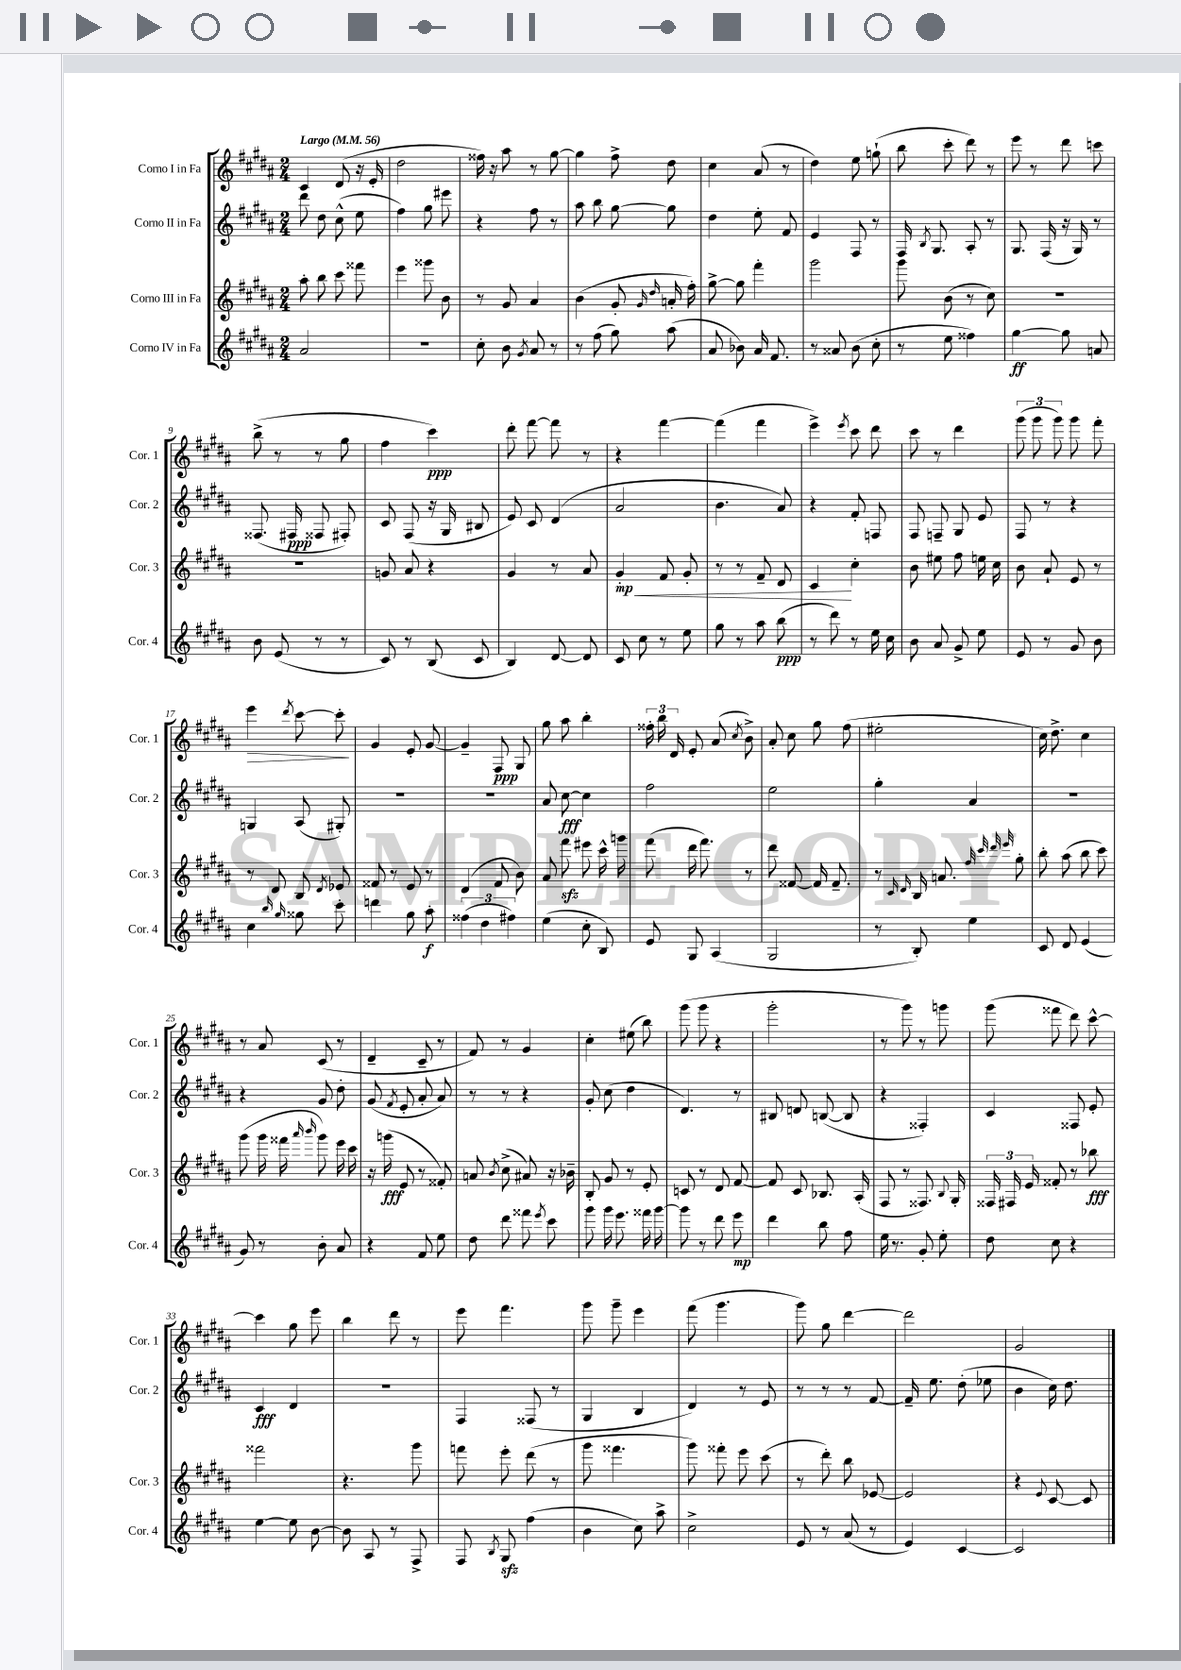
<<
\new StaffGroup <<
\new Staff = "s0" \with { instrumentName = "Corno I in Fa" shortInstrumentName = "Cor. 1" } {
    \clef treble \key b \major \numericTimeSignature \time 2/4 \tempo "Largo" 4 = 56
    \autoBeamOff cis'4 dis'8( r16 e'16-. |
    dis''2 |
    fisis''16) r16 ais''8 r8 gis''8~ |
    gis''4 fis''8-> dis''8 |
    cis''4 ais'8( r8 |
    dis''4) e''8 g''8-!( |
    b''8 cis'''8-. dis'''8) r8 |
    e'''8 r8 dis'''8 c'''8 |
    b''8->( r8 r8 gis''8 |
    fis''4 cis'''4\ppp) |
    dis'''8-. fis'''8~ fis'''8 r8 |
    r4 fis'''4~ |
    fis'''4( fis'''4 |
    e'''4->) \acciaccatura { e'''8 } cis'''8 dis'''8 |
    cis'''8 r8 dis'''4 |
    \tuplet 3/2 { gis'''8( gis'''8 gis'''8) } gis'''8 fis'''8-. |
    e'''4\> \acciaccatura { dis'''8 } cis'''8~ cis'''8-.\! |
    gis'4 e'8-. gis'8~ |
    gis'4-- fis8\ppp gis8 |
    gis''8 ais''8 b''4-. |
    \tuplet 3/2 { fisis''16-. b''16 dis'16 } e'8-. ais'8( \acciaccatura { cis''8 } b'8->) |
    ais'8-. cis''8 gis''8 fis''8( |
    eis''2-. |
    cis''16) dis''8.-> cis''4 |
    r8 ais'8 cis'8( r8 |
    dis'4-- cis'8-- r8 |
    fis'8) r8 gis'4 |
    cis''4-. eis''8( b''8) |
    gis'''8( gis'''8 r4 |
    gis'''2-. |
    r8 gis'''8) r8 g'''8 |
    gis'''8( fisis'''8 dis'''8) cis'''8~-^ |
    cis'''4 gis''8 e'''8 |
    b''4 dis'''8 r8 |
    e'''8 fis'''4. |
    gis'''8 gis'''8-- e'''4 |
    fis'''8( gis'''4. |
    gis'''8) gis''8 dis'''4~ |
    dis'''2 |
    gis'2 \bar "|." |
}
\new Staff = "s1" \with { instrumentName = "Corno II in Fa" shortInstrumentName = "Cor. 2" } {
    \clef treble \key b \major \numericTimeSignature \time 2/4
    \autoBeamOff dis'''8 dis''8 cis''8-^( e''8 |
    fis''4) gis''8 eis'''8 |
    r4 fis''8 r8 |
    ais''8 b''8 gis''8~ gis''8 |
    dis''4 e''8-. fis'8 |
    e'4 fis8 r8 |
    fis16 \acciaccatura { b8 } gis8. ais8-. r8 |
    gis8. fis16( r16 gis16) r8 |
    fisis8.( fis16\ppp fisis8 fis8-.) |
    cis'8 fis8( r16 gis16 bis8 |
    e'8) cis'8 dis'4( |
    ais'2 |
    b'4. ais'8) |
    r4 fis'8-. f8 |
    fis8 f8-- gis8 e'8 |
    fis8 r8 r4 |
    g4 ais8( gis8-.) |
    R2 |
    R2 |
    ais'8 cis''8~\fff cis''4 |
    fis''2 |
    e''2 |
    gis''4-. ais'4 |
    R2 |
    r4 gis'8 dis''8-. |
    gis'8( \acciaccatura { fis'8 } e'8-. ais'8-. ais'8) |
    r8 r8 r4 |
    gis'8-. cis''8( dis''4 |
    dis'4.) r8 |
    bis8 d'8 b8~( b8 |
    r4 fisis4-.) |
    cis'4 fisis8 e'8-. |
    cis'4\fff dis'4 |
    r2 |
    fis4 fisis8( r8 |
    gis4 b4 |
    dis'4) r8 e'8 |
    r8 r8 r8 fis'8~ |
    fis'16-- e''8. dis''8-.( ees''8 |
    b'4 cis''16) dis''8. \bar "|." |
}
\new Staff = "s2" \with { instrumentName = "Corno III in Fa" shortInstrumentName = "Cor. 3" } {
    \clef treble \key b \major \numericTimeSignature \time 2/4
    \autoBeamOff ais''8-. b''8 cis'''8 fisis'''8 |
    e'''4 gisis'''8 b'8 |
    r8 gis'8 ais'4 |
    b'4( gis'8-. \grace { gis'16 dis''16 } a'16-. fis''16-.) |
    gis''8~-> gis''8 fis'''4-. |
    gis'''2 |
    gis'''8 b'8( r8 cis''8) |
    r2 |
    R2 |
    g'8 ais'8 r4 |
    gis'4 r8 ais'8 |
    gis'4-.\mp\< fis'8 gis'8-. |
    r8 r8 fis'8-- dis'8 |
    cis'4\! cis''4-. |
    b'8 eis''8 fis''8 e''16 cis''16 |
    b'8 ais'8-! e'8 r8 |
    r8 dis'8 b8 \acciaccatura { dis'8 } ees'8 |
    fisis'8 r8 e'8 r8 |
    dis'4( fis'8 b'8) |
    ais'8 fis'''8\sfz eis'''8 cis'''16-^ g'''16 |
    fis'''8( dis'''16 fis'''8.) r8 |
    dis'''8 fisis'8~ fisis'16 fisis'8.-- |
    r8 \grace { cis'16 dis'16 } b16 a'8. \grace { fis''32 cis'''32 dis'''32 e'''32 } gis''8-. |
    b''8-. ais''8( b''8 cis'''8) |
    gis'''8( gis'''16 fisis'''16 \grace { ais'''16 b'''16 } gis'''8) e'''16 cis'''16 |
    r16 g'''16\fff( e'8 r8 fisis'8-.) |
    a'8 \acciaccatura { b'8 } cis''8->( ais'8) r16 bes'16-- |
    b8-. gis'8 r8 e'8-. |
    c'8 r8 dis'8 fis'8~ |
    fis'8 cis'8 bes8. ais16-.( |
    fis8 r8 fisis8.) \appoggiatura { b8 } gis16-. |
    \tuplet 3/2 { fisis16 fis16 e'16 } fisis'8-. r8 bes''8\fff |
    fisis'''2 |
    r4. gis'''8 |
    f'''8 e'''8-. dis'''8( r8 |
    gis'''8 fisis'''4. |
    gis'''8) fisis'''8-. e'''8 cis'''8( |
    r8 dis'''8-.) b''8 ees'8~ |
    ees'2 |
    r4 \appoggiatura { e'8 } cis'8~ cis'8 \bar "|." |
}
\new Staff = "s3" \with { instrumentName = "Corno IV in Fa" shortInstrumentName = "Cor. 4" } {
    \clef treble \key b \major \numericTimeSignature \time 2/4
    \autoBeamOff ais'2 |
    R2 |
    cis''8-. b'8 \acciaccatura { gis'8 } ais'8 r8 |
    r8 fis''8( gis''8) ais''8( |
    ais'8 bes'8) ais'16 fis'8. |
    r8 aisis'8 b'8( cis''8-. |
    r8 e''8 fisis''4) |
    gis''4~\ff gis''8 a'8 |
    b'8 e'8( r8 r8 |
    cis'8) r8 b8( cis'8 |
    b4) dis'8~ dis'8 |
    cis'8 cis''8 r8 e''8 |
    gis''8 r8 ais''8 b''8\ppp( |
    r8 dis'''8) r8 e''16 cis''16 |
    b'8 ais'8 gis'8-> e''8 |
    e'8 r8 gis'8 b'8 |
    cis''4 \grace { b''16 gis''16 } gisis''8 cis'''8-. |
    d'''4 gis''8 ais''8-.\f |
    \tuplet 3/2 { fisis''4( dis''4 fis''4) } |
    e''4( cis''8-. b8) |
    e'8 gis8 ais4( |
    gis2 |
    r8 b8-.) e''4 |
    cis'8 dis'8 e'4( |
    gis'8) r8 b'8-. ais'8 |
    r4 fis'8 e''8 |
    dis''8 dis'''8 fisis'''8 \acciaccatura { e'''8 } cis'''8 |
    gis'''8 gis'''16 e'''8. fisis'''16 gis'''16~ |
    gis'''8 r8 dis'''8 e'''8\mp |
    dis'''4 b''8 fis''8 |
    e''16 r8. gis'8-. e''8-. |
    dis''8 cis''8 r4 |
    e''4~ e''8 b'8~ |
    b'8 ais8 r8 fis8-> |
    fis8 \acciaccatura { b8 } gis8\sfz fis''4( |
    b'4 cis''8) ais''8-> |
    cis''2-> |
    e'8 r8 ais'8( r8 |
    e'4) cis'4~ |
    cis'2 \bar "|." |
}
>>
>>
